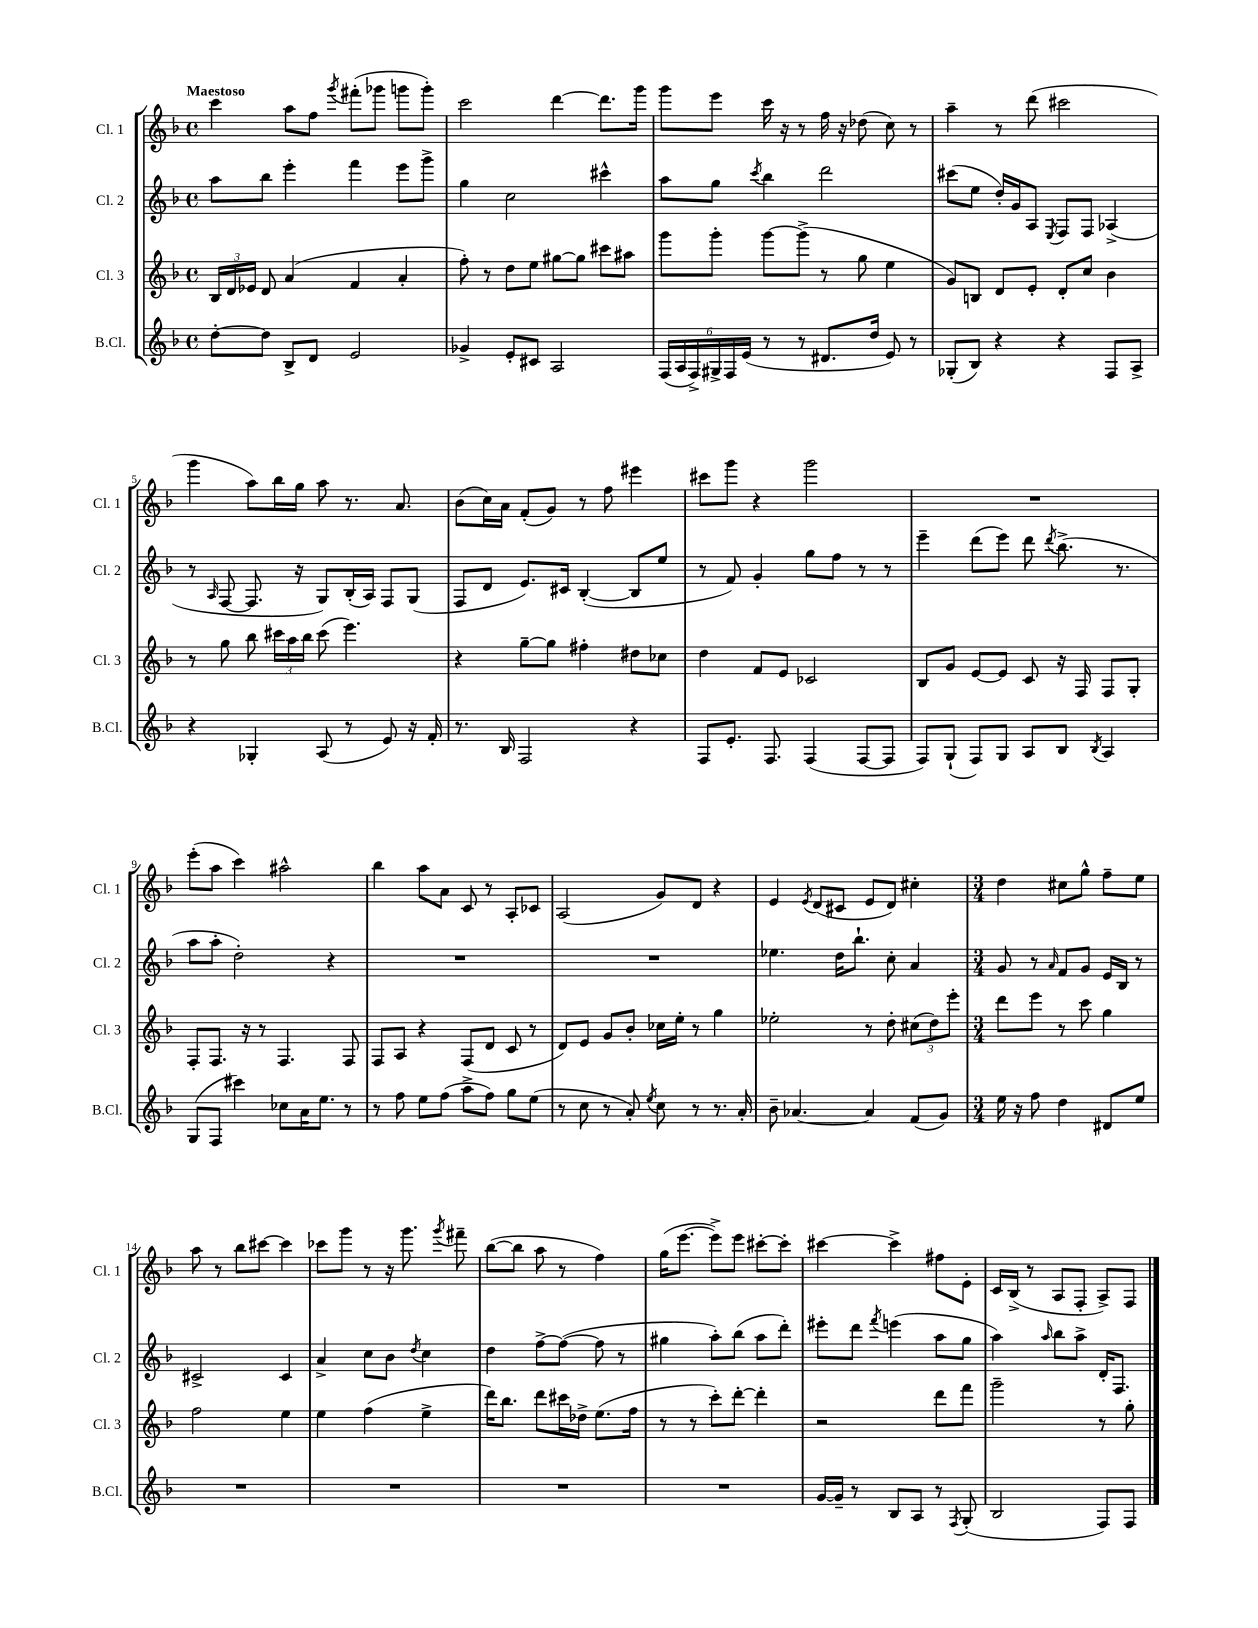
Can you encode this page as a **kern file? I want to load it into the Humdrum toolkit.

**kern	**kern	**kern	**kern
*staff4	*staff3	*staff2	*staff1
*clefG2	*clefG2	*clefG2	*clefG2
*k[b-]	*k[b-]	*k[b-]	*k[b-]
*M4/4	*M4/4	*M4/4	*M4/4
*met(c)	*met(c)	*met(c)	*met(c)
[8dd'	24B-	8aa	4ccc
.	24d	.	.
.	24e-	.	.
8dd]	8d	8bb-	.
8B-^	(4a	4eee'	8aa
8d	.	.	8ff
.	.	.	8qggg
2e	4f	4fff	(8fff#'
.	.	.	8ggg-
.	4a'	8eee	8ggg
.	.	8ggg^	8ggg')
=	=	=	=
4g-^	8ff')	4gg	2ccc
.	8r	.	.
8e'	8dd	2cc	.
8c#	8ee	.	.
2A	[8gg#	.	[4ddd
.	8gg#]	.	.
.	8ccc#	4ccc#^^	8.ddd]
.	8aa#	.	.
.	.	.	16ggg
=	=	=	=
(24F	8ggg	8aa	8ggg
24A	.	.	.
24F^)	.	.	.
24G#^	8ggg'	8gg	8eee
24F	.	.	.
(24e	.	.	.
.	.	8qccc	.
8r	[8ggg	4bb-	16ccc
.	.	.	16r
8r	(8ggg^]	.	8r
8.d#	8r	2ddd	16ff
.	.	.	16r
.	8gg	.	(8dd-
16dd	.	.	.
8e)	4ee	.	8cc)
8r	.	.	8r
=	=	=	=
(8G-'	8g)	(8ccc#	4aa~
8B-)	8B	8ee	.
4r	8d	16dd')	8r
.	.	16g	.
.	8e'	8A	(8ddd
.	.	8qE	.
4r	8d'	8F	2ccc#
.	8cc	8F	.
8F	4b-	(4A-^	.
8A^	.	.	.
=	=	=	=
4r	8r	8r	4ggg
.	.	16qqA	.
.	8gg	[8F	.
4G-'	8bb-	8.F]	8aa)
.	24ccc#	.	16bb-
.	24aa	.	.
.	.	16r	16gg
.	24bb-	.	.
(8A	(8ccc#	8G)	8aa
8r	4.eee)	(16B-'	8.r
.	.	16A)	.
8e)	.	8F	.
.	.	.	8.a
16r	.	(8G	.
16f'	.	.	.
=	=	=	=
8.r	4r	8F	(8b-
.	.	8d	16cc)
16B-	.	.	16a
2F	[8gg~	8.e)	(8f'
.	8gg]	.	8g)
.	.	16c#	.
.	4ff#'	([4B-'	8r
.	.	.	8ff
4r	8dd#	8B-]	4eee#
.	8cc-	8ee	.
=	=	=	=
8F	4dd	8r	8ccc#
8.e'	.	8f)	8ggg
.	8f	4g'	4r
8.F	.	.	.
.	8e	.	.
(4F	2c-	8gg	2ggg
.	.	8ff	.
[8F	.	8r	.
8F]	.	8r	.
=	=	=	=
8F)	8B-	4eee~	1r
(8G`	8g	.	.
8F)	[8e	(8ddd	.
8G	8e]	8eee)	.
8A	8c	8ddd	.
.	.	8qddd	.
8B-	16r	(8.bb-^	.
.	16F	.	.
8qB-	.	.	.
4A	8F	.	.
.	.	8.r	.
.	8G'	.	.
=	=	=	=
(8G	8F'	8aa	(8eee'
8F	8.F	8aa'	8aa
4ccc#)	.	2dd')	4ccc)
.	16r	.	.
.	8r	.	.
8cc-	4.F	.	2aa#^^
16a	.	.	.
8.ee	.	.	.
.	.	4r	.
8r	8F	.	.
=	=	=	=
8r	8F	1r	4bb-
8ff	8A	.	.
8ee	4r	.	8aa
(8ff	.	.	8a
8aa^	(8F	.	8c
8ff)	8d	.	8r
8gg	8c	.	8A'
(8ee	8r	.	8c-
=	=	=	=
8r	8d)	1r	(2A
8cc	8e	.	.
8r	8g	.	.
8a')	8b-'	.	.
8qee	.	.	.
8cc	16cc-	.	8g)
.	16ee'	.	.
8r	8r	.	8d
8.r	4gg	.	4r
16a'	.	.	.
=	=	=	=
8b-~	2ee-'	4.ee-	4e
[4.a-	.	.	.
.	.	.	8qe
.	.	.	(8d
.	.	16dd	8c#
.	.	8.bb-`	.
4a-]	8r	.	8e
.	8dd'	8cc'	8d)
(8f	(12cc#	4a	4cc#'
.	12dd)	.	.
8g)	.	.	.
.	12eee'	.	.
=	=	=	=
*M3/4	*M3/4	*M3/4	*M3/4
16ee	8ddd	8g	4dd
16r	.	.	.
8ff	8eee	8r	.
.	.	16qqa	.
4dd	8r	8f	8cc#
.	8ccc	8g	8gg^^
8d#	4gg	16e	8ff~
.	.	16B-	.
8ee	.	8r	8ee
=	=	=	=
2.r	2ff	2c#^	8aa
.	.	.	8r
.	.	.	8bb-
.	.	.	[8ccc#
.	4ee	4c#	4ccc#]
=	=	=	=
2.r	4ee	4a^	8ccc-
.	.	.	8ggg
.	(4ff	8cc	8r
.	.	8b-	16r
.	.	.	8.ggg
.	.	8qdd	.
.	4ee^	4cc	.
.	.	.	8qggg
.	.	.	8fff#~
=	=	=	=
2.r	16ddd)	4dd	([8bb-
.	8.bb-	.	.
.	.	.	8bb-]
.	8ddd	[8ff^	8aa
.	16ccc#	(8ff_	8r
.	16dd-^	.	.
.	(8.ee	8ff]	4ff)
.	.	8r	.
.	16ff	.	.
=	=	=	=
2.r	8r	4gg#	(16gg
.	.	.	[8.eee
.	8r	.	.
.	8ccc')	8aa')	8eee^])
.	[8ddd'	(8bb-	8eee
.	4ddd']	8aa	[8ccc#'
.	.	8ddd')	8ccc#']
=	=	=	=
[16g	2r	8eee#'	[4ccc#
16g~]	.	.	.
8r	.	8ddd	.
.	.	8qfff	.
8B-	.	(4eee	4ccc#^]
8A	.	.	.
8r	8ddd	8aa	8ff#
8qF	.	.	.
(8G'	8fff	8gg	8e'
=	=	=	=
2B-	2ggg~	4aa)	16c
.	.	.	(16B-^
.	.	.	8r
.	.	16qqaa	.
.	.	8bb-	8A
.	.	8aa^	8F'
8F)	8r	16d'	8A^)
.	.	8.F	.
8F	8gg'	.	8F
==	==	==	==
*-	*-	*-	*-
